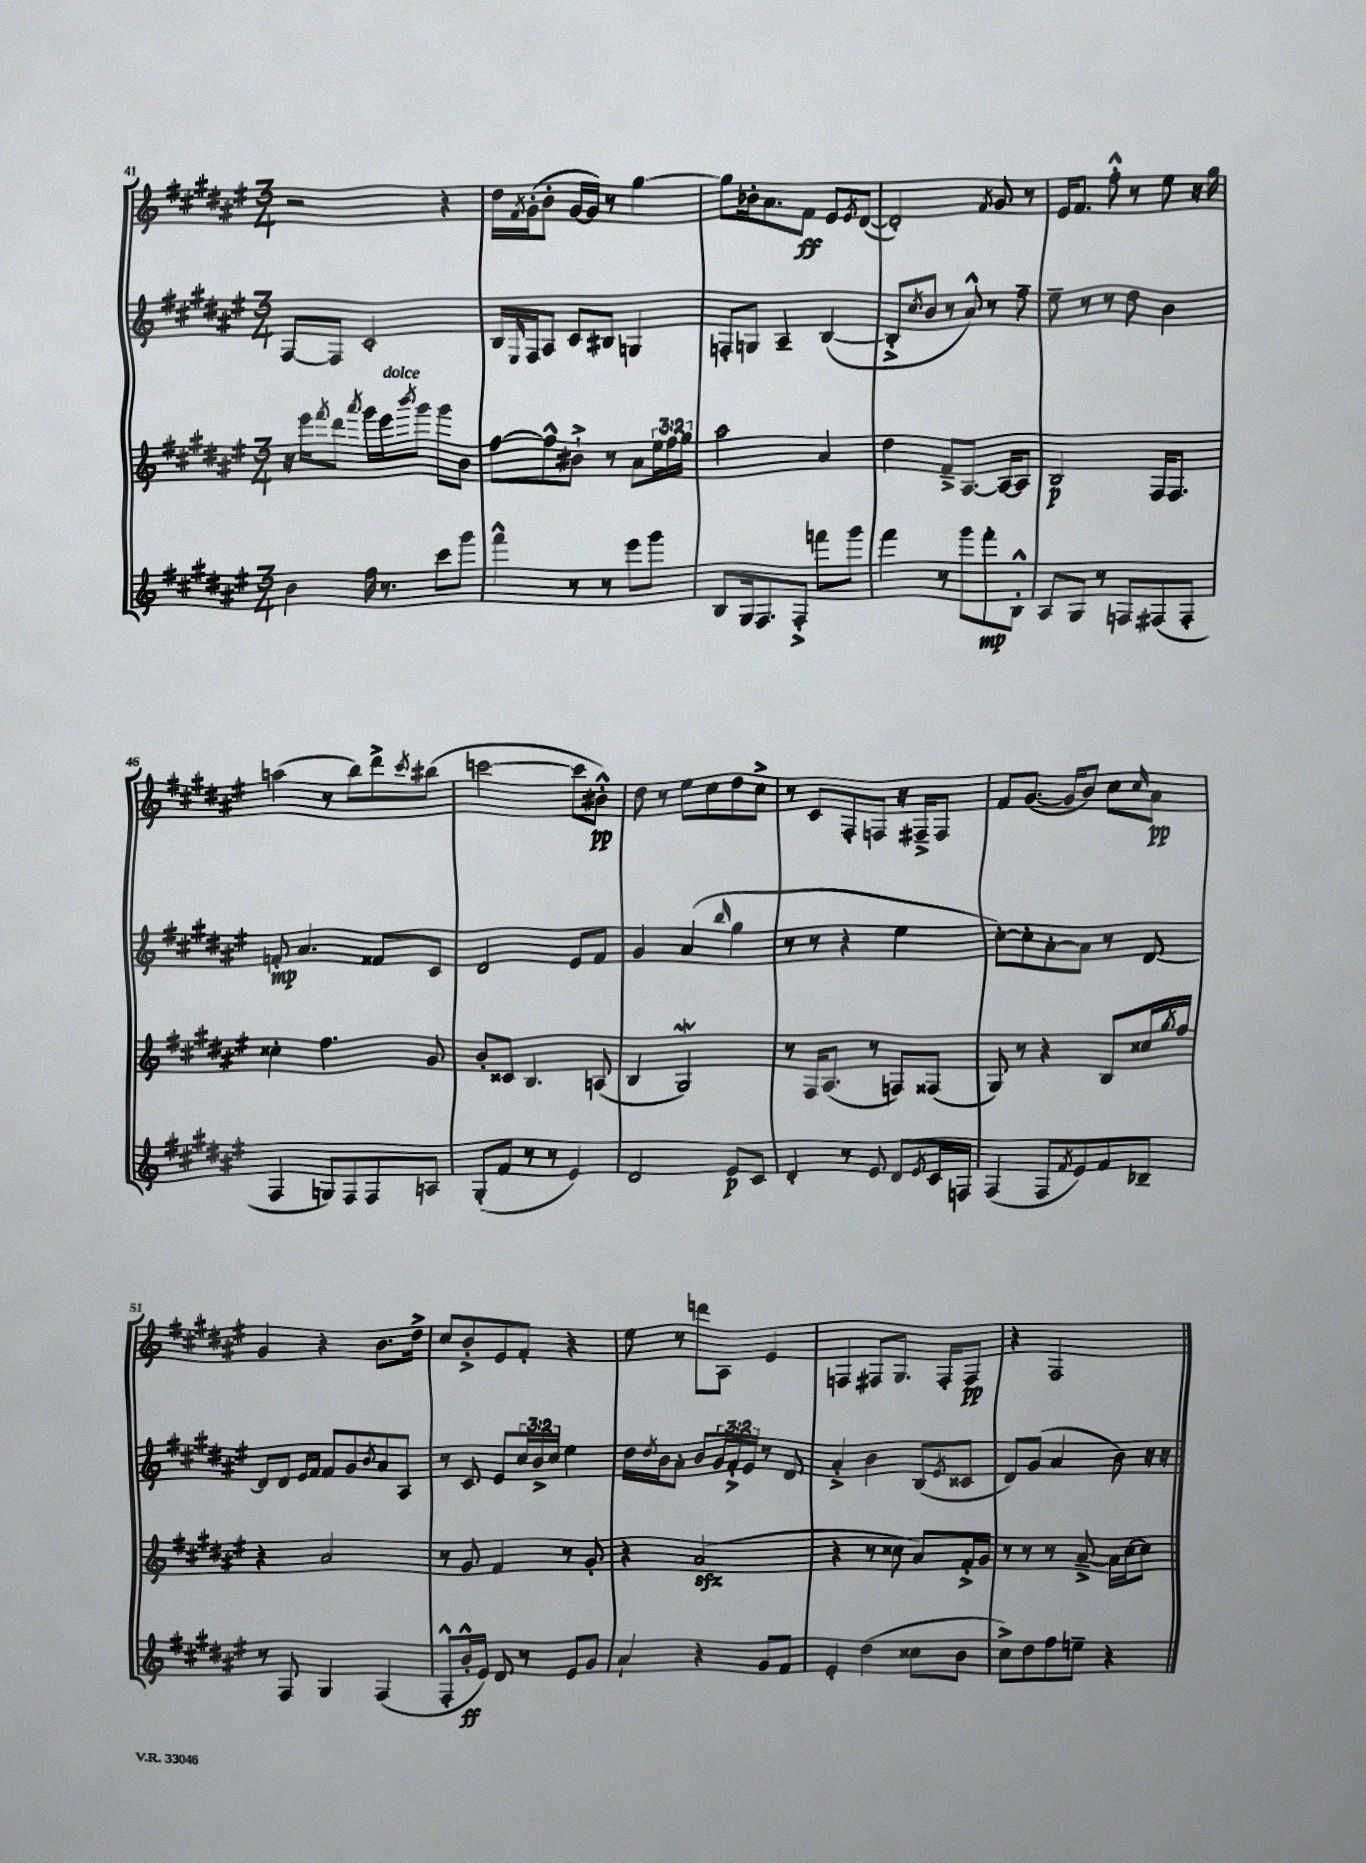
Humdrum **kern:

**kern	**kern	**kern	**kern
*staff4	*staff3	*staff2	*staff1
*clefG2	*clefG2	*clefG2	*clefG2
*k[f#c#g#d#a#e#]	*k[f#c#g#d#a#e#]	*k[f#c#g#d#a#e#]	*k[f#c#g#d#a#e#]
*M3/4	*M3/4	*M3/4	*M3/4
4b\	16r	[8F#/L	2r
.	16eee#\LK	.	.
.	8qfff#/	.	.
.	8ddd#\J	8F#/]J	.
.	8qaaa#/	.	.
16ff#\	16ggg#\LL	2c#'/	.
8.r	16eee#\J	.	.
.	8qbbb/	.	.
.	8ggg#\J	.	.
8ccc#\L	8ggg#\L	.	4r
8ggg#\J	8b\J	.	.
=	=	=	=
4fff#^^\	[8ff#\L	16B/LL	16dd#\LL
.	.	16qqE#/	8qf#/
.	.	16F#/J	(16g#'\J
.	8ff#^^\]	8A#/J	8b'\J
8r	8b#`^\J	8c#/L	[16g#/LL
.	.	.	16g#/]JJ)
8r	8r	8B#/J	8r
8eee#\L	8a#\L	4G/	[4gg#\
8ggg#\J	24ee#\L	.	.
.	24ff#\	.	.
.	24gg#\JJ	.	.
=	=	=	=
8B/L	2aa#\	8F'/L	8gg#\]L
16G#/k	.	8G/J	16b-'\k
8.F#/	.	.	8.a#\
.	.	4A#~/	.
8F#'^/J	.	.	8f#\J
8fff\L	4a#/	([4B/	8e#/L
.	.	.	8qe#/
8ggg#\J	.	.	([8d#/J
=	=	=	=
4fff#\	4dd#\	8B'^/]L	2d#'/])
.	.	8qcc#/	.
.	.	8b/J	.
8r	8f#~^/L	8r	.
8ggg#\L	[8.A#/J	8a#^^/)	.
.	.	.	8qf#/
8fff#'\	.	8r	8g#/
.	16A#/_LK	.	.
8B'^^\J	8A#/]J	8ff#~\	8r
=	=	=	=
8A#/L	2B/	8ee#~\	16e#/LK
.	.	.	8.f#/J
8G#/J	.	8r	.
8r	.	8r	8ff#'^^\
8F/L	.	8dd#\	8r
(8F#/	16F#/LK	4b\	8ee#\
.	8.F#/J	.	.
8F#'/J	.	.	16r
.	.	.	16gg#\
=	=	=	=
4F#/	4cc##'\	8f'/	(4aa\
.	.	4.a#/	.
8G/L)	4.ff#\	.	8r
8F#/	.	.	8bb\L)
8F#/	.	8f##/L	8ddd#^\
.	.	.	8qccc#/
8A/J	8g#/	8c#/J	(8bb#\J
=	=	=	=
(8G#'/L	8b'/L	2d#/	[2ccc\
8f#/J	8c##/J	.	.
8r	4.B/	.	.
8r	.	.	.
4e#/)	.	8e#/L	8ccc\]L
.	(8A/	8f#/J	8b#'^^\J)
=	=	=	=
2d#/	4B/	4g#/	8dd#\
.	.	.	8r
.	2G#/)	(4a#/	8ee#\L
.	.	.	8cc#\
.	.	16qqbb/	.
8e#/L	.	4gg#\	8dd#\
8c#/J	.	.	8cc#^\J
=	=	=	=
4d#'/	8r	8r	8r
.	16F#/LK	8r	8c#/L
.	(8.A#/J	.	.
8r	.	4r	8F#'/
8e#/	8r	.	8F/J
8d#/L	8F/L)	4ee#\	16r
.	.	.	16F#~^/LK
8qe#/	.	.	.
16c#/L	(8F##/J	.	8F#/J
16F/JJ	.	.	.
=	=	=	=
(4F#/	8G#/)	[8cc#'\L)	8f#/L
.	8r	8cc#'\]	([8.g#/J
8F#/L	4r	[8a#'\	.
.	.	.	16g#/]LK
8qf#/	.	.	.
8e#/)	.	8a#\]J	8b/J)
8f#/	8B/L	8r	8cc#\L
.	.	.	16qqcc#/
8B-~/J	16cc##/L	[8d#/	8a#\J
.	8qgg#/	.	.
.	16ff#/JJ	.	.
=	=	=	=
8r	4r	8d#/]L	4g#/
8F#/	.	8d#/J	.
.	.	16qqe#/LL	.
.	.	16qqf#/JJ	.
4G#/	2a#/	8f#/L	4r
.	.	8g#/	.
.	.	8qb/	.
(4F#/	.	8a#/	8.b\L
.	.	8A#/J	.
.	.	.	16dd#^\Jk
=	=	=	=
8F#'^^/L	8r	8r	8cc#/L
16b'^^/L	8g#/	8c#/	8b'^/
16e#/JJ)	.	.	.
8d#/	4f#/	8e#/L	8e#/
8r	.	24cc#/L	8f#'/J
.	.	24b^/	.
.	.	24cc#/JJ	.
8e#/L	8r	4ee#\	4r
8g#/J	8g#'/	.	.
=	=	=	=
4a#`/	4r	16dd#\LL	8ee#\
.	.	8qdd#/	.
.	.	16b\J	.
.	.	8a#'\J	8r
4r	(2a#/	8b/L	8ddd\L
.	.	24g#/L	8A#\J
.	.	24f#'^/	.
.	.	24e#/JJ	.
8g#/L	.	8r	4e#/
8f#/J	.	8d#/	.
=	=	=	=
4e#'/	4r	4a#'^/	4F/
(4dd#\	8r	4b\	8F#/L
.	8cc##\	.	8.G#/J
8cc##\L	8a#/L)	(8B/L	.
.	.	.	16F#'/LK
.	.	8qe#/	.
8b\J	16f#'^/L	8c##/J	8F#/J
.	16g#/JJ	.	.
=	=	=	=
8cc#^\L)	8r	8d#/L)	4r
8dd#\	8r	(8g#/J	.
8ff#\	8r	4a#/	2F#/
8ee~\J	[8a#~^/	.	.
4r	16a#\]LL	8b\)	.
.	[16cc#\J	.	.
.	8cc#\]J	16r	.
.	.	16r	.
==	==	==	==
*-	*-	*-	*-
